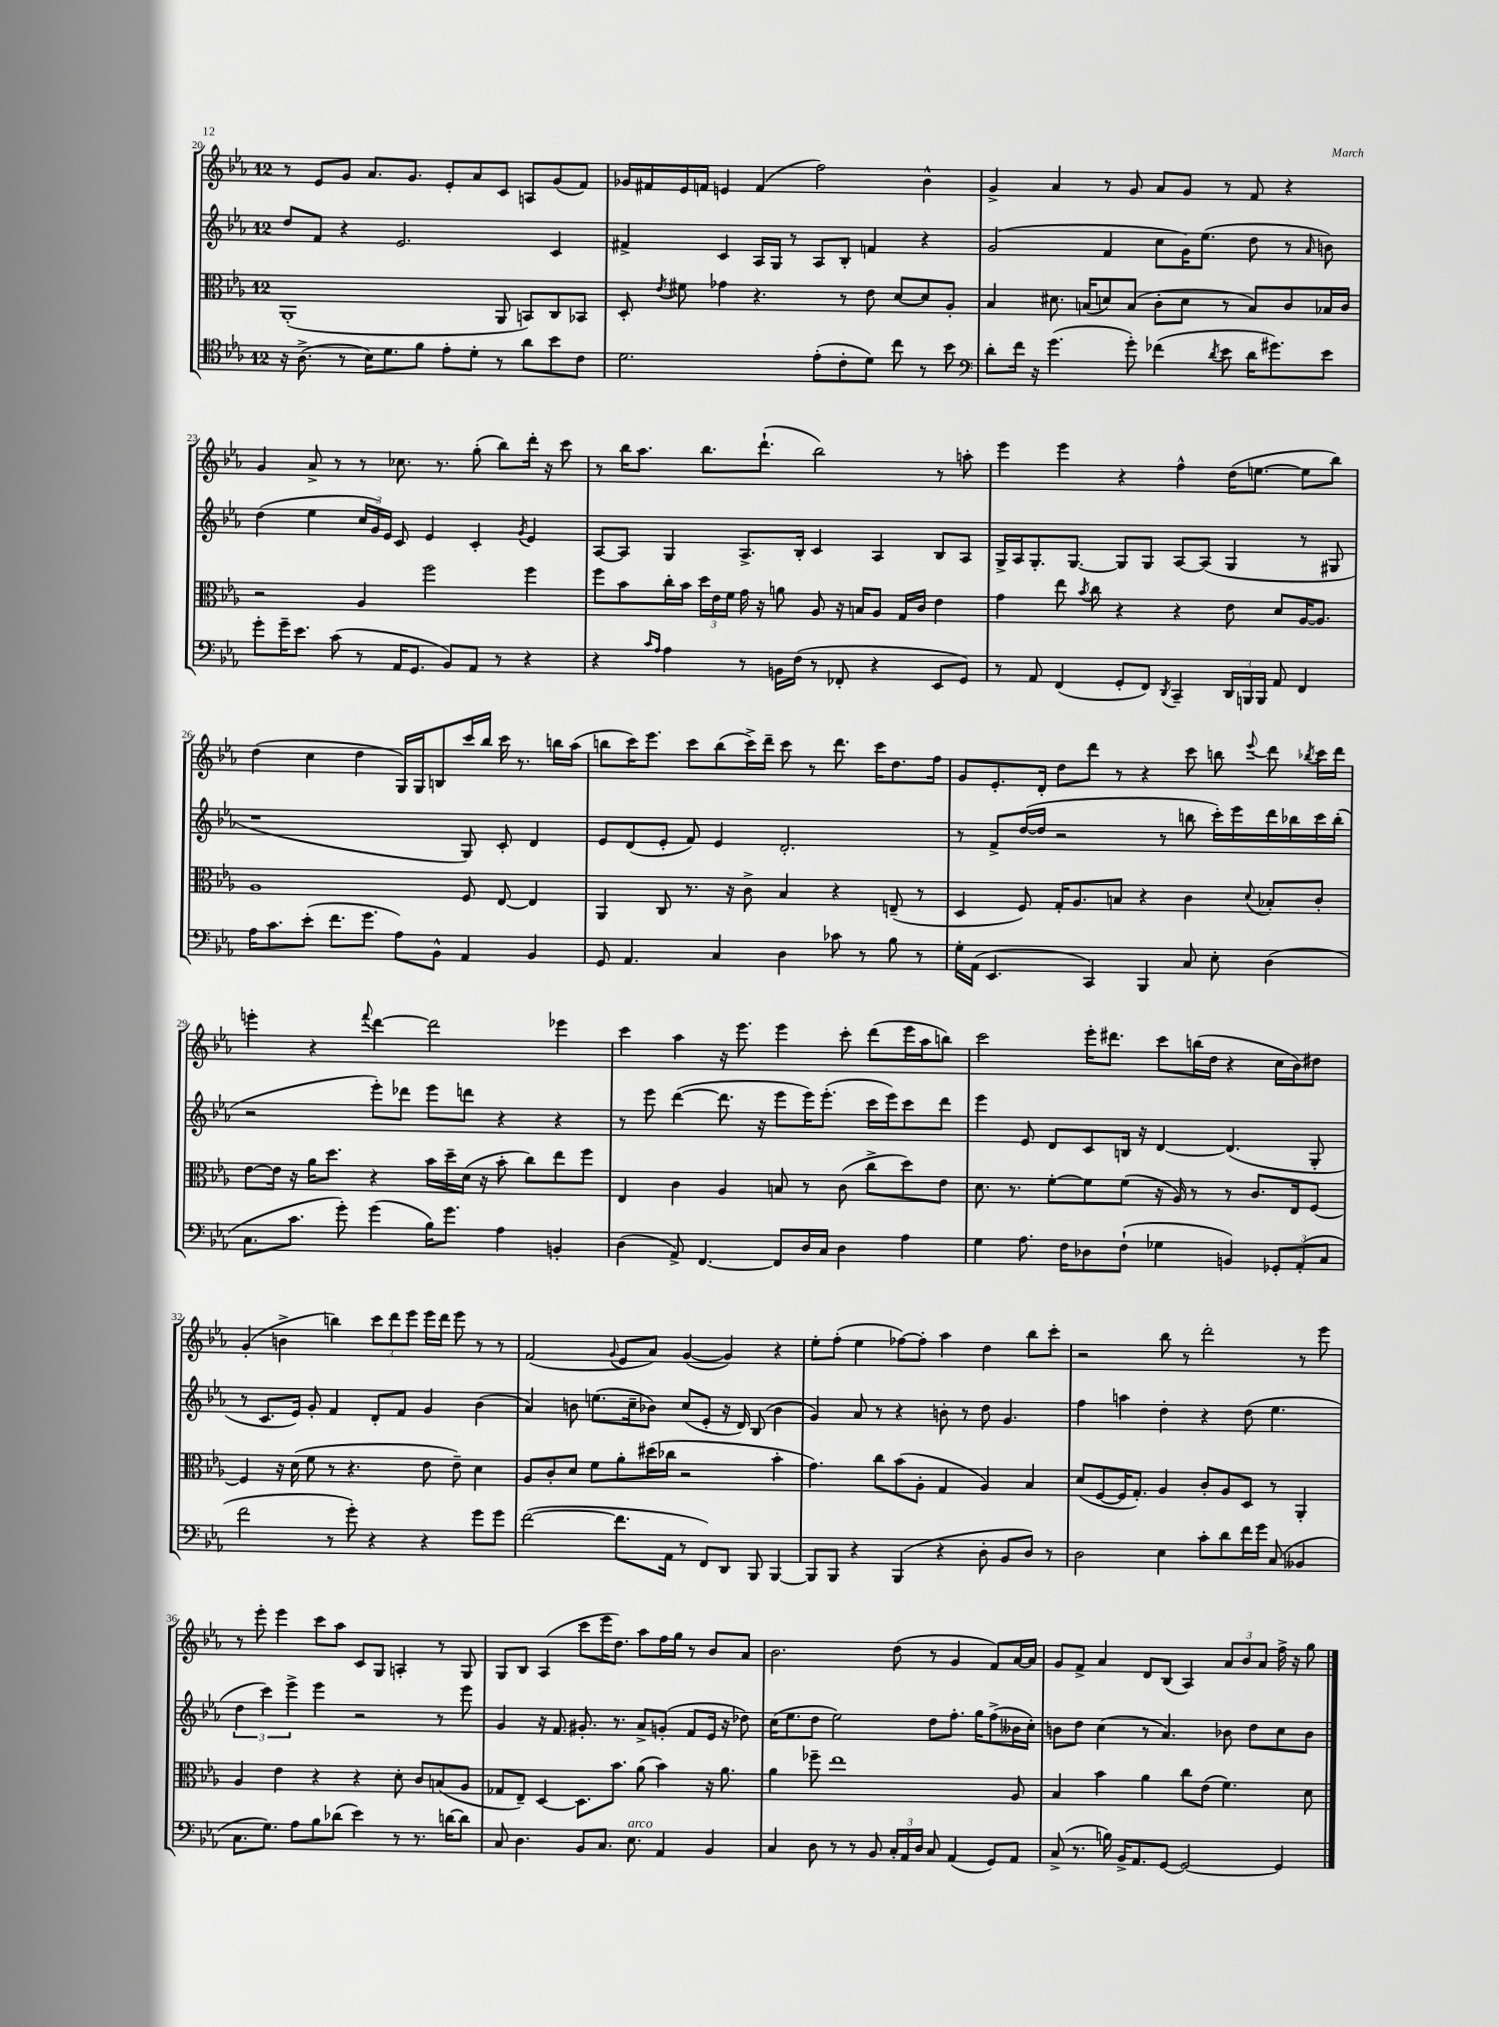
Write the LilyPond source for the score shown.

<<
\new StaffGroup <<
\new Staff = "s0" {
    \clef treble \key ees \major \once \override Staff.TimeSignature.style = #'single-digit \time 12/8
    \autoBeamOff r8 ees'8[ g'8] aes'8.[ g'8.] ees'8[-. aes'8 c'8] a8[ g'8( f'8]) |
    ges'16[ fis'16 ees'16 f'16] e'4 f'4( f''2) bes'4-^ |
    g'4-> aes'4 r8 g'8 aes'8[ g'8] r8 f'8 r4 |
    g'4 aes'8-> r8 r8 ces''8. r8. g''8-.( bes''8[) d'''16]-. r16 c'''8 |
    r8 bes''16[ aes''8.] bes''8.[ d'''8.]-!( bes''2) r8 a''8-. |
    ees'''4 ees'''4 r4 f''4-^ d''16[( e''8.]~ e''8[ bes''8]) |
    d''4( c''4 d''4 g16[) g16 b8 c'''16 bes''16] c'''16 r8. b''16[ aes''16]( |
    b''8[ c'''16) ees'''8.] c'''8[ b''8( c'''16->) d'''16]-- c'''8 r8 d'''8. c'''16[ d''8. f''16] |
    g'8[ ees'8.-. d'16]-. d''8[ d'''8] r8 r4 c'''8 b''8 \appoggiatura { ees'''8 } d'''8 \acciaccatura { bes''8 } c'''16[ d'''16] |
    e'''4-. r4 \appoggiatura { f'''8 } d'''4~ d'''2 ees'''4 |
    c'''4 aes''4 r16 ees'''8. ees'''4 c'''8-. d'''8[( ees'''16 aes''16 b''8]) |
    c'''2 ees'''16[-. dis'''8.] c'''8[ b''16( d''16] r4 c''16[ bes'16) dis''8] |
    g'4-.( b'4-> b''4) \tuplet 3/2 { c'''8[ d'''8 ees'''8] } ees'''16[ d'''16] ees'''8 r8 r8 |
    f'2( \appoggiatura { g'8 } ees'8[ aes'8]) g'4~( g'4) r4 |
    ees''8[-. f''8]-.( ees''4 fes''8[~) fes''8]-. aes''4 d''4 bes''8[ c'''8]-. |
    r2 bes''8 r8 d'''2-. r8 ees'''8 |
    r8 ees'''8-. ees'''4 c'''8[ aes''8] c'8[ g8] a4-. r8 g8 |
    g8[ bes8] aes4( c'''8[ ees'''16 d''8.]) aes''8[ f''16 g''16] r8 bes'8[ aes'8] |
    bes'2. d''8( r8 g'4 f'8[) aes'16~ aes'16] |
    g'8[ f'8]-> aes'4 d'8[ bes8]( aes4) \tuplet 3/2 { aes'8[ bes'8 aes'8] } f''16-> r16 g''8 \bar "|." |
}
\new Staff = "s1" {
    \clef treble \key ees \major \once \override Staff.TimeSignature.style = #'single-digit \time 12/8
    \autoBeamOff d''8[ f'8] r4 ees'2. c'4 |
    fis'4-> c'4 aes16[ g16] r8 aes8[ bes8]-. f'4 r4 |
    g'2( f'4 c''8[ g'16) ees''8.]( d''8 r8 \grace { aes'16 } b'8) |
    d''4( ees''4 \tuplet 3/2 { c''16[ g'16) ees'16] } c'8 ees'4 c'4-. \acciaccatura { g'8 } ees'4 |
    aes8[~ aes8] g4 aes8.[-> bes16]-. c'4 aes4 bes8[ aes8] |
    g16[-> aes16 g8.-. g8.]~ g8[ g8] aes8[~ aes8]( g4 r8 gis8 |
    r1 g8) c'8-. d'4 |
    ees'8[ d'8( ees'8]-. f'8) ees'4 d'2.-. |
    r8 f'8[-> d''16~( d''16] r2 r8 b''8 c'''16[-.) ees'''16 d'''16 bes''16 c'''16 bes''16]-.( |
    r2 ees'''8[-.) des'''8] ees'''8[ d'''8] r4 r4 |
    r8 ees'''8 d'''4~( d'''8. r16 ees'''8[ ees'''16) ees'''8.]-.( c'''16[ ees'''16) c'''8 d'''8] |
    ees'''4 ees'8 d'8[ c'8 b16] r16 d'4~ d'4.( g8-. |
    r8 c'8.[ ees'16]) g'8-. f'4 d'8[-. f'8] g'4 bes'4( |
    aes'4) b'8 e''8.[( c''16-- bes'8]) c''8[( ees'8]-. r16 d'16) bes8( bes'4 |
    g'4) aes'8 r8 r4 b'8-. r8 d''8 g'4. |
    f''4 a''4 d''4-. r4 d''8( ees''4. |
    \tuplet 3/2 { d''4 c'''4) ees'''4-> } ees'''4 r2 r8 ees'''8 |
    g'4 r16 f'8. gis'8.-. r8. aes'8[-> g'8]-.( f'8[ ees'16] r16 des''8) |
    c''16[( ees''8. d''8] ees''2) d''8[ f''8.]-. g''16[ f''8->( beses'16 c''16]-.) |
    b'8[ d''8] c''4( r8 aes'4.) bes'8 d''8[ c''8 bes'8] \bar "|." |
}
\new Staff = "s2" {
    \clef alto \key ees \major \once \override Staff.TimeSignature.style = #'single-digit \time 12/8
    \autoBeamOff aes,1-.( aes,8 b,8[) c8 bes,8] |
    d8-. \acciaccatura { ees'8 } fis'8 ges'4 r4. r8 ees'8 d'8[~ d'8 aes8]-. |
    bes4 dis'8. b16[( d'8) b8]( c'8[-. d'8] r8 b8[) c'8 bes16 c'16] |
    r2 aes4 f''2 f''4 |
    f''8[ bes'8 c''16-. bes'16] \tuplet 3/2 { d''16[ ees'16 f'16] } g'16 r16 a'8 aes8 r16 b16[ aes8] g16[ c'16] ees'4 |
    g'4 ees''8 \acciaccatura { bes'8 } c''8 r4 r4 ees'8 d'8[ aes16~ aes8.] |
    aes1 f8 ees8~ ees4 |
    aes,4 c8 r8. r16 c'8-> bes4 r4 e8--( r8 |
    d4 f8) g16[-. aes8. b8] r4 c'4 \appoggiatura { d'8 } bes8[-. c'8]-. |
    ees'8[~ ees'16] r16 aes'16[ d''8.] r4 bes'16[ d''16-- d'16]( r16 bes'8-. c''8[) ees''8 f''8] |
    ees4 c'4 aes4 b8 r8 c'8( c''8[-> d''8) ees'8] |
    d'8. r8. f'8[~-. f'8 f'8]( r16 aes16) r8 r8 c'8.[ ees16 f8]~ |
    f4 r16 d'16( f'8 r8 r4. ees'8 ees'8--) d'4 |
    aes8[ c'8-. d'8] f'8[ aes'8-. dis''16( ces''16] r2 bes'4-. |
    g'4.) c''8[ bes'8( aes8]-. g4 aes4) bes4 |
    d'8[( f8~ f16 g8.]-.) aes4 c'8[-. aes8 d8] r8 aes,4-. |
    aes4 ees'4 r4 r4 d'8-. c'8[ b8( aes8] |
    ges8[ ees8]--) d4~ d8.[ bes'8.] aes'8( bes'4) r16 aes'8. |
    aes'4 fes''8-- ees''1 aes8 |
    bes4 bes'4 aes'4 c''8[ ees'8]( f'4.) d'8 \bar "|." |
}
\new Staff = "s3" {
    \clef tenor \key ees \major \once \override Staff.TimeSignature.style = #'single-digit \time 12/8
    \autoBeamOff r16 aes8.->( r8 bes16[) d'8. f'8] ees'8[-. d'8]-. r8 aes'8[ bes'8 c'8] |
    d'2. ees'8[-.( c'8-. d'8]) c''8 r8 bes'8 |
    \clef bass d'8[-. f'16] r16 g'4.( g'8-.) fes'4( \acciaccatura { d'8 } ees'8 d'16[ gis'8.) ees'8] |
    g'8[-. g'16-- ees'8.] c'8( r8 aes,16[ g,8.] bes,8[) aes,8] r8 r4 |
    r4 \grace { c'16[ aes16] } aes4 r8 b,16[ f16]( r8 fes,8-. r4 ees,8[ g,8]) |
    r8 aes,8 f,4( g,8[-. f,8]) \acciaccatura { d,8 } c,4-- \tuplet 3/2 { d,16[ b,,16 b,,16] } aes,8 f,4 |
    aes16[ c'8. ees'8]-.( f'8.[ g'8.] aes8[) bes,8]-^ aes,4 bes,4 |
    g,8 aes,4. c4 d4 ces'8 r8 bes8 r8 |
    g16[-. aes,16]( ees,4. c,4) bes,,4 c8 ees8-. d4( |
    c8.[ c'8.] g'8-.) g'4( bes16[) g'8.] aes4 b,4-. |
    d4( aes,8->) f,4.~ f,8[ d16 c16] d4 aes4 |
    g4 aes8. f16[ des8 f8]-!( ges4 b,4) \tuplet 3/2 { ges,8[-. aes,8-.( c8] } |
    f'2 r8 g'8-.) r4 r4 g'8[ g'8] |
    f'2~( f'8.[ aes,16] r8 f,8[) d,8] bes,,8 bes,,4~ |
    bes,,8[ bes,,8] r4 bes,,4( r4 d8-. bes,8[ d8]) r8 |
    d2 ees4 c'8[-. d'8 f'16 g'16] c8( beses,4 |
    c8.[ g8.]) aes8[ bes8 des'8]( ees'4) r8 r8. d'16[~ d'8] |
    c8 d4. bes,8[ c8.] ees8.^\markup { \italic "arco" } aes,4 bes,4 |
    c4 d8 r8 r8 bes,8 \tuplet 3/2 { c16[-. aes,16 d16] } c8 aes,4( g,8[) aes,8] |
    c8->( r8. b16) bes,16[-> aes,8. g,8]~ g,2~ g,4 \bar "|." |
}
>>
>>
\layout { \context { \Score currentBarNumber = #20 } }
